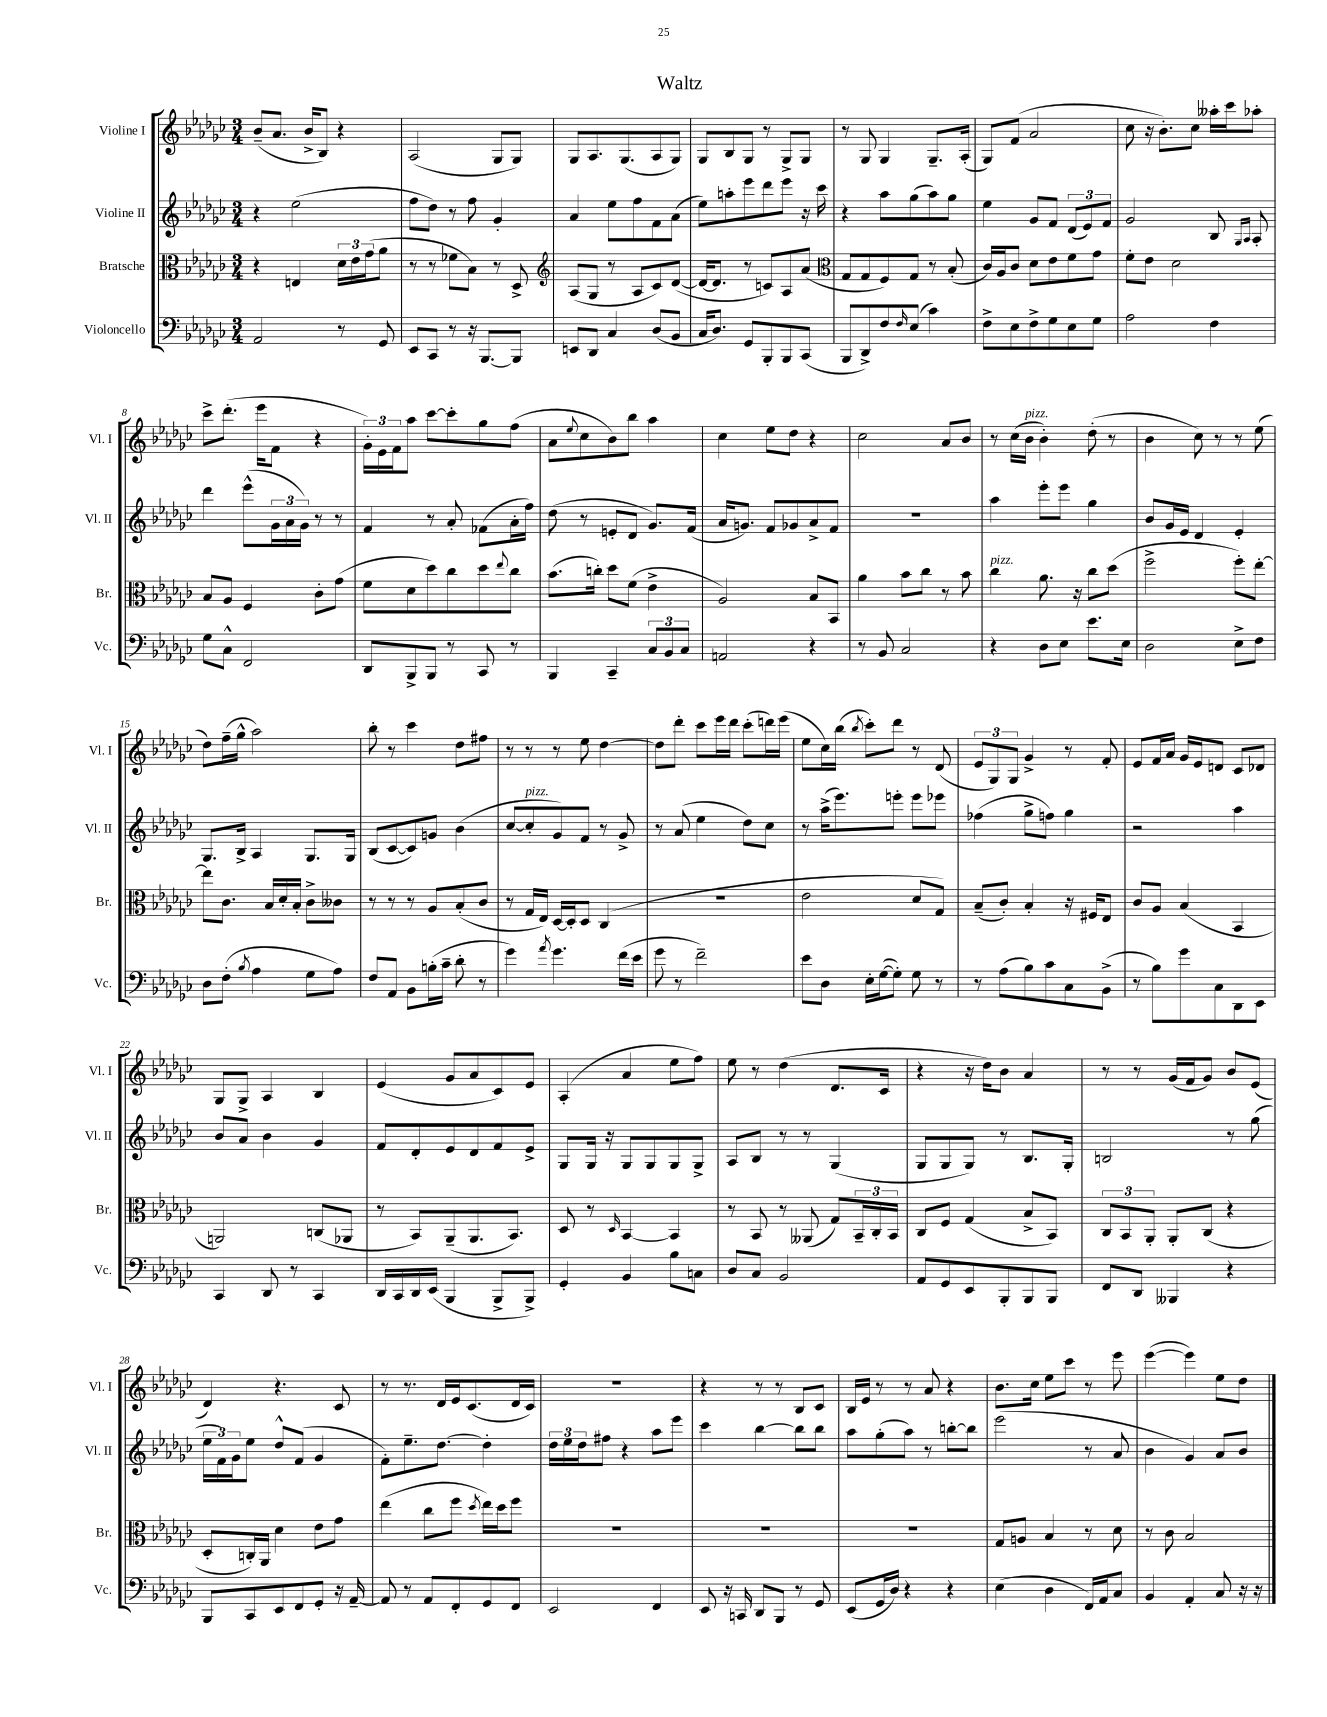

**kern	**kern	**kern	**kern
*part4	*part3	*part2	*part1
*staff4	*staff3	*staff2	*staff1
*I"Violoncello	*I"Bratsche	*I"Violine II	*I"Violine I
*I'Vc.	*I'Br.	*I'Vl. II	*I'Vl. I
*clefF4	*clefC3	*clefG2	*clefG2
*k[b-e-a-d-g-c-]	*k[b-e-a-d-g-c-]	*k[b-e-a-d-g-c-]	*k[b-e-a-d-g-c-]
*M3/4	*M3/4	*M3/4	*M3/4
=1	=1	=1	=1
2AA-/	4r	4r	(8b-~/L
.	.	.	8.a-/J
.	4En/	(2ee-\	.
.	.	.	16b-^/KL
.	.	.	8B-/J)
8r	24d-\LL	.	4r
.	24e-\	.	.
.	(24g-\J	.	.
8GG-/	8a-\J	.	.
=2	=2	=2	=2
8EE-/L	8r	8ff\L	(2A-/
8CC-/J	8r	8dd-\J)	.
8r	8f-X\L	8r	.
16r	8B-\J)	8ff\	.
[8.BBB-/L	.	.	.
.	8r	4g-'/	8G-/L
8BBB-/J]	8D-^/	.	8G-/J)
=3	=3	=3	=3
*	*clefG2	*	*
8EEn/L	(8A-/L	4a-/	8G-/L
8DD-/J	8G-/J	.	8.A-/
4C-/	8r	8ee-\L	.
.	.	.	(8.G-/
.	8A-/L	8ff\	.
(8D-/L	8c-/)	8f\	8A-/
8BB-/J	([8d-/J	(8a-\J	8G-/J)
=4	=4	=4	=4
16C-/KL	16d-/KL_	8ee-\L)	8G-/L
8.D-/J)	8.d-/J]	.	.
.	.	8aan'\	8B-/
8GG-/L	8r	8eee-\	8G-/J
8BBB-'/	8cn/L)	8ddd-\	8r
8BBB-/	8A-/	8eee-\J	8G-^/L
(8CC-/J	(8a-/J	16r	8G-/J
.	.	16ccc-\	.
=5	=5	=5	=5
*	*clefC3	*	*
8BBB-/L	8G-/L	4r	8r
8DD-^/)	8G-/	.	8G-/
8F/	8F/)	8aa-\L	4G-/
16qqF/	.	.	.
(8E-/J	8G-/J	(8gg-\	.
4c-\)	8r	8aa-\)	8.G-~/L
.	(8B-'/	8gg-\J	.
.	.	.	(16A-'/Jk
=6	=6	=6	=6
8F^\L	16c-/LL)	4ee-\	8G-/L)
.	16A-/J	.	.
8E-\	8c-/J	.	(8f/J
8F^\	8d-\L	8g-/L	2a-/
8G-\	8e-\	8f/J	.
8E-\	8f\	(12d-/L	.
.	.	12e-/)	.
8G-\J	8g-\J	.	.
.	.	12f/J	.
=7	=7	=7	=7
2A-\	8f'\L	2g-/	8cc-\
.	8e-\J	.	16r
.	.	.	8.b-'\L)
.	2d-\	.	.
.	.	.	8cc-\J
4F\	.	8B-/	16aa--X'\LL
.	.	.	16ccc-\J
.	.	16qqG-/LL	.
.	.	16qqA-/JJ	.
.	.	8A-'/	8aa-X'\J
!!LO:LB:g=z
=8	=8	=8	=8
8G-\L	8B-/L	4ddd-\	8ccc-^\L
8C-^^\J	8A-/J	.	(8.ddd-'\J
2FF/	4F/	(8eee-^^\L	.
.	.	.	16eee-\KL
.	.	24g-\L	8f\J
.	.	24a-\	.
.	.	24g-\JJ)	.
.	8c-'\L	8r	4r
.	(8g-\J	8r	.
=9	=9	=9	=9
8DD-/L	8f\L	4f/	24g-'\LL)
.	.	.	24e-\
.	.	.	24f\J
8BBB-^/	8d-\	.	8aa-\J
8BBB-/J	8dd-\)	8r	[8ccc-\L
8r	8cc-\	8a-'/	8ccc-'\]
8CC-/	8dd-\	(8f-X\L	8gg-\
.	8qqee-/	.	.
8r	8cc-\J	16a-'\L	(8ff\J
.	.	16ff\JJ)	.
=10	=10	=10	=10
4BBB-/	(8.b-\L	(8dd-\	8a-\L
.	.	.	8qqee-/
.	.	8r	8cc-\
.	16ccn'\Jk)	.	.
4CC-~/	8dd-\L	8en'/L	8b-\)
.	(8f\J	8d-/J	8bb-\J
12C-/L	4e-^\	8.g-/L)	4aa-\
12BB-/	.	.	.
12C-/J	.	.	.
.	.	(16f/Jk	.
=11	=11	=11	=11
2AAn/	2A-/)	16a-/KL	4cc-\
.	.	8.gn/J)	.
.	.	8f/L	8ee-\L
.	.	8g-X/	8dd-\J
4r	8B-/L	8a-^/	4r
.	8BB-/J	8f/J	.
=12	=12	=12	=12
8r	4a-\	2.r	2cc-\
8BB-/	.	.	.
2C-/	8b-\L	.	.
.	8cc-\J	.	.
.	8r	.	8a-/L
.	8b-\	.	8b-/J
=13	=13	=13	=13
!	!LO:TX:a:i:t=pizz.	!	!
4r	4cc-\	4aa-\	8r
.	.	.	(16cc-\LL
!	!	!	!LO:TX:a:i:t=pizz.
.	.	.	16b-\JJ
8D-\L	8.a-\	8eee-'\L	4b-'\)
8E-\J	.	8eee-\J	.
.	16r	.	.
8.e-\L	8cc-\L	4gg-\	(8dd-'\
.	(8dd-\J	.	8r
16E-\Jk	.	.	.
=14	=14	=14	=14
2D-\	2ff^\	8b-/L	4b-\
.	.	16g-/L	.
.	.	16e-/JJ	.
.	.	4d-/	8cc-\)
.	.	.	8r
8E-^\L	8ff'\L)	4e-'/	8r
8F\J	[8ee-'\J	.	(8ee-\
!!LO:LB:g=z
=15	=15	=15	=15
8D-\L	8ee-\L]	8.G-/L	8dd-\L)
(8F'\J	8.c-\J	.	(16ff~\L
.	.	16B-^/Jk	16gg-^^\JJ
8qB-/	.	.	.
4A-\	.	4A-/	2aa-\)
.	16B-/LL	.	.
.	16d-'/	.	.
.	16B-'/JJ	.	.
8G-\L	8c-^\L	8.G-/L	.
8A-\J)	8c--X\J	.	.
.	.	16G-/Jk	.
=16	=16	=16	=16
8F/L	8r	(8B-/L	8bb-'\
8AA-/J	8r	[8c-/	8r
8BB-\L	8r	8c-/])	4ccc-\
(16Bn'\L	8A-/L	8gn/J	.
16c-~\JJ	.	.	.
8d-'\	(8B-'/	(4b-\	8dd-\L
8r	8c-/J	.	8ff#X\J
=17	=17	=17	=17
4g-\)	8r	[8cc-/L	8r
!	!	!LO:TX:a:i:t=pizz.	!
.	16G-/LL	8cc-'/]	8r
.	16E-/JJ)	.	.
8qa-/	.	.	.
4.g-\	[16D-/LL	8g-/)	8r
.	16D-'/J]	.	.
.	8D-/J	8f/J	8ee-\
.	(4C-/	8r	[4dd-\
(16f\LL	.	8g-^/	.
16e-\JJ	.	.	.
=18	=18	=18	=18
8g-\	2.r	8r	8dd-\L]
8r	.	(8a-/	8ddd-'\J
2f~\)	.	4ee-\	8ccc-\L
.	.	.	16eee-\L
.	.	.	16ddd-\JJ
.	.	8dd-\L)	(8ccc-'\L
.	.	8cc-\J	16dddn\L)
.	.	.	(16eee-\JJ
=19	=19	=19	=19
8e-\L	2e-\	8r	8ee-\L
8D-\J	.	(16aa-^\KL	16cc-\L)
.	.	8.eee-\)	(16bb-\JJ
.	.	.	8qbb-/
16E-'\LL	.	.	8ccc-'\L)
([16G-\J	.	.	.
8G-'\J])	.	8eeen'\J	8ddd-\J
8G-\	8d-/L	8eee\L	8r
8r	8G-/J)	8eee-X\J	(8d-/
=20	=20	=20	=20
8r	(8B-~/L	(4ff-X\	12e-/L
.	.	.	12G-/)
(8A-\L	8c-'/J)	.	.
.	.	.	12G-/J
8B-\)	4B-'/	8gg-^\L	4g-^/
8c-\	.	8ffn\J)	.
8C-\	16r	4gg-\	8r
.	16F#X/KL	.	.
(8BB-^\J	8E-/J	.	8f'/
=21	=21	=21	=21
8r	8c-/L	2r	8e-/L
8B-\L)	8A-/J	.	16f/L
.	.	.	16a-/JJ
8g-\	(4B-/	.	16g-/LL
.	.	.	16e-/J
8C-\	.	.	8dn/J
8DD-\	4BB-/	4aa-\	8c-/L
8EE-\J	.	.	8d-X/J
!!LO:LB:g=z
=22	=22	=22	=22
4CC-/	2AAn/)	8b-/L	8G-/L
.	.	8a-/J	8G-^/J
8DD-/	.	4b-\	4A-/
8r	.	.	.
4CC-/	(8Cn/L	4g-/	4B-/
.	8AA-X/J	.	.
=23	=23	=23	=23
16DD-/LL	8r	8f/L	(4e-/
16CC-/	.	.	.
16DD-/	8BB-/L)	8d-'/	.
(16EE-/JJ	.	.	.
4BBB-/	(8AA-~/	8e-/	8g-/L
.	8.AA-/	8d-/	8a-/
8BBB-^/L	.	8f/	8c-/)
.	8.BB-/J)	.	.
8BBB-^/J)	.	8e-^/J	8e-/J
=24	=24	=24	=24
4GG-'/	8D-/	8G-/L	(4A-'/
.	8r	16G-/Jk	.
.	.	16r	.
.	16qqD-/	.	.
4BB-/	[4BB-/	8G-/L	4a-/
.	.	8G-/	.
8B-\L	4BB-/]	8G-/	8ee-\L
8Cn\J	.	8G-^/J	8ff\J)
=25	=25	=25	=25
8D-/L	8r	8A-/L	8ee-\
8C-/J	8BB-/	8B-/J	8r
2BB-/	8r	8r	(4dd-\
.	(8AA--X/	8r	.
.	8G-/L)	(4G-/	8.d-/L
.	24BB-~/L	.	.
.	24C-'/	.	.
.	.	.	16c-/Jk
.	24BB-/JJ	.	.
=26	=26	=26	=26
8AA-/L	8C-/L	8G-/L	4r
8GG-/	8F/J	8G-/	.
8EE-/	(4G-/	8G-/J)	16r
.	.	.	16dd-\KL)
8BBB-'/	.	8r	8b-\J
8BBB-/	8B-^/L	8.B-/L	4a-/
8BBB-/J	8BB-/J)	.	.
.	.	16G-'/Jk	.
=27	=27	=27	=27
8FF/L	12C-/L	2Bn/	8r
.	12BB-/	.	.
8DD-/J	.	.	8r
.	12AA-'/J	.	.
4BBB--X/	8AA-'/L	.	(16g-/LL
.	.	.	16f/J
.	(8C-/J	.	8g-/J)
4r	4r	8r	8b-/L
.	.	(8gg-\	(8e-/J
!!LO:LB:g=z
=28	=28	=28	=28
8BBB-/L	8D-'/L	24ee-\LL	4d-/)
.	.	24f\)	.
.	.	24g-\J	.
8CC-/	16Cn'/L)	8ee-\J	.
.	16AA-/JJ	.	.
8EE-/	4d-\	8dd-^^/L	4.r
8FF/	.	(8f/J	.
8GG-'/J	8e-\L	4g-/	.
16r	8g-\J	.	8c-/
[16AA-~/	.	.	.
=29	=29	=29	=29
8AA-/]	(4ee-\	8f'\L)	8r
8r	.	8.ee-~\	8.r
8AA-/L	8cc-\L	.	.
.	.	[8.dd-\J	16d-/LL
8FF'/	8ff\J	.	16e-/J
.	.	.	(8.c-/
.	8qdd-/	.	.
8GG-/	16ee-\LL)	4dd-'\]	.
.	16dd-\J	.	.
8FF/J	8ff\J	.	16d-/L
.	.	.	16c-/JJ)
=30	=30	=30	=30
2EE-/	2.r	24dd-\LL	2.r
.	.	24ee-\	.
.	.	24dd-\J	.
.	.	8ff#X\J	.
.	.	4r	.
4FF/	.	8aa-\L	.
.	.	8eee-\J	.
=31	=31	=31	=31
8EE-/	2.r	4ccc-\	4r
16r	.	.	.
16CCn/	.	.	.
8DD-/L	.	[4bb-\	8r
8BBB-/J	.	.	8r
8r	.	8bb-\L]	8B-/L
8GG-/	.	8bb-\J	8c-/J
=32	=32	=32	=32
(8EE-/L	2.r	8aa-\L	16B-/LL
.	.	.	16e-/JJ
16GG-/L	.	(8gg-'\	8r
16D-/JJ)	.	.	.
4r	.	8aa-\J)	8r
.	.	8r	8a-/
4r	.	[8bbn'\L	4r
.	.	8bb\J]	.
=33	=33	=33	=33
(4E-\	8G-/L	(2eee-\	8.b-\L
.	8An/J	.	.
.	.	.	16cc-\Jk
4D-\	4B-/	.	8ee-\L
.	.	.	8ccc-\J
16FF/LL)	8r	8r	8r
16AA-/J	.	.	.
8C-/J	8d-\	8a-/	8eee-\
=34	=34	=34	=34
4BB-/	8r	4b-\	([4eee-\
.	8c-\	.	.
4AA-'/	2B-/	4g-/)	4eee-\])
8C-/	.	8a-/L	8ee-\L
16r	.	8b-/J	8dd-\J
16r	.	.	.
==	==	==	==
*-	*-	*-	*-
